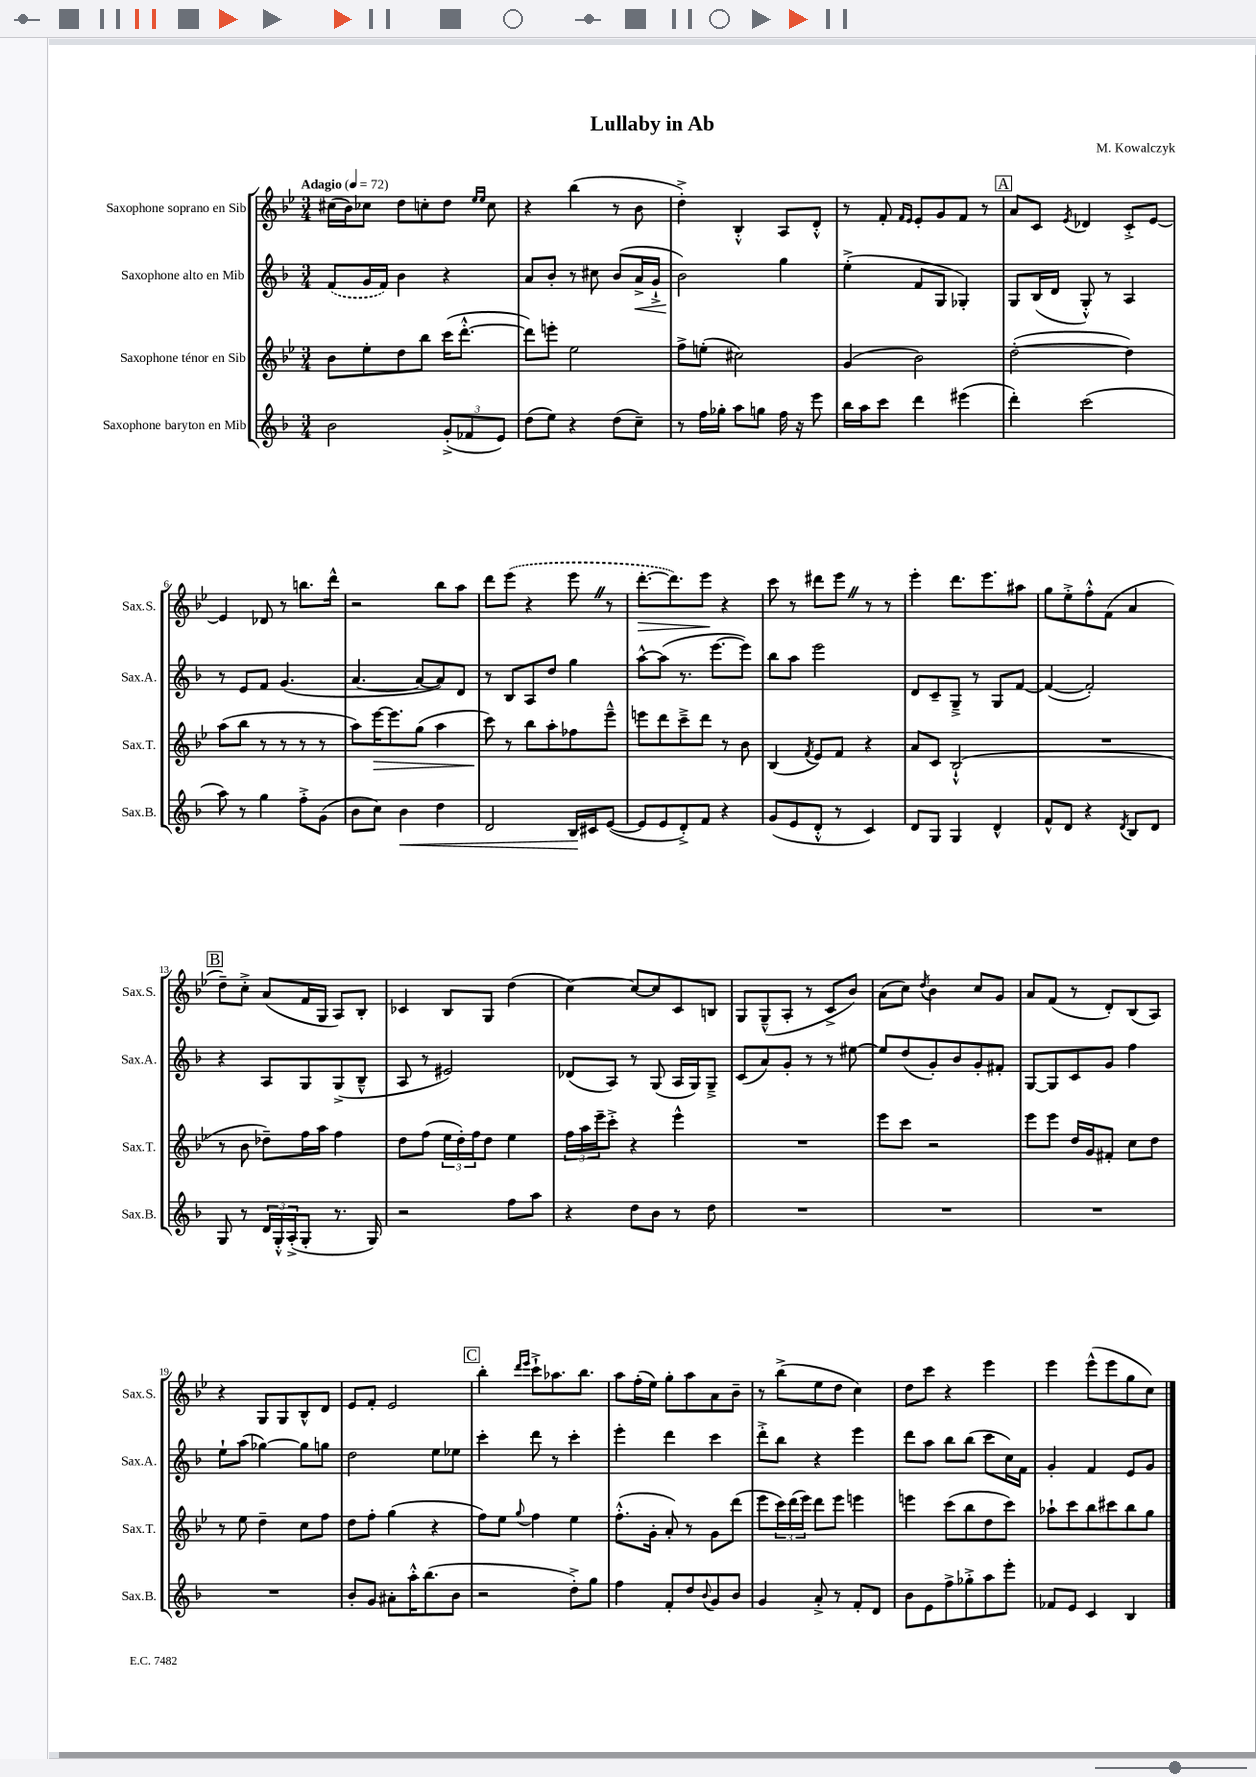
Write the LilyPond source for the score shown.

\header { title = "Lullaby in Ab" composer = "M. Kowalczyk" }
<<
\new StaffGroup <<
\new Staff = "s0" \with { instrumentName = "Saxophone soprano en Sib" shortInstrumentName = "Sax.S." } {
    \clef treble \key bes \major \numericTimeSignature \time 3/4 \tempo "Adagio" 4 = 72
    cis''16( bes'16) ces''8 d''8 c''8-. d''8 \grace { ees''16 ees''16 } c''8 |
    r4 bes''4( r8 bes'8 |
    d''4-.->) bes4-.-^ a8 d'8-.-^ |
    r8 f'8-. \grace { f'16 ees'16 } ees'8-. g'8 f'8 r8 |
    \mark \markup { \box "A" } a'8 c'8 \acciaccatura { ees'8 } des'4 c'8-.-> ees'8~ |
    ees'4 des'8 r8 b''8. d'''16-^ |
    r2 bes''8 a''8 |
    d'''8 \once \slurDashed ees'''8( r4 ees'''8 \once \override BreathingSign.text = \markup { \musicglyph "scripts.caesura.straight" } \breathe r8 |
    d'''8.~-.\> d'''8.) ees'''8\! r4 |
    c'''8 r8 dis'''8 ees'''8 \once \override BreathingSign.text = \markup { \musicglyph "scripts.caesura.straight" } \breathe r8 r8 |
    ees'''4-. d'''8. ees'''8. ais''8 |
    g''8 ees''8-.-> f''8-.-^ f'8( a'4 |
    \mark \markup { \box "B" } d''8--) c''8-.-> a'8( f'16 g16 a8) bes8-. |
    ces'4 bes8 g8 d''4( |
    c''4~) c''8~ c''8 c'8 b8 |
    g8 g8---^( a8-. r8 c'8-> bes'8) |
    a'8( c''8) \acciaccatura { d''8 } bes'4 c''8 g'8 |
    a'8 f'8( r8 d'8-.) bes8( a8) |
    r4 g8 g8 bes8-^ d'8 |
    ees'8 f'8-. ees'2 |
    \mark \markup { \box "C" } bes''4-. \grace { d'''16 ees'''16 } c'''8-!-> aes''8. bes''8. |
    a''8 f''16-.( ees''16) g''8-. a''8 a'8 bes'8-- |
    r8 bes''8->( ees''8 d''8 c''4) |
    d''8 c'''8 r4 ees'''4 |
    ees'''4 ees'''8-^( ees'''8 g''8 c''8) \bar "|." |
}
\new Staff = "s1" \with { instrumentName = "Saxophone alto en Mib" shortInstrumentName = "Sax.A." } {
    \clef treble \key f \major \numericTimeSignature \time 3/4
    \once \slurDashed f'8( g'16 f'16) bes'4 r4 |
    a'8 bes'8-. r8 cis''8 bes'8( a'16->\< g'16-!-> |
    bes'2\!) g''4 |
    e''4-.->( f'8 g8 ges4-.) |
    \mark \markup { \box "A" } g8 bes16( d'16 g8-.-^) r8 a4 |
    r8 e'8 f'8 g'4.( |
    a'4.~ a'8~ a'8) d'8 |
    r8 bes8 a8 d''8 g''4 |
    a''8~-^ a''8( r8. e'''8.~ e'''8) |
    bes''8 a''8 e'''2 |
    d'8 c'8-- g8---> r8 g8 f'8~ |
    f'4~( f'2-.) |
    \mark \markup { \box "B" } r4 a8 g8 g8->( bes8---^ |
    a8 r8 eis'2) |
    des'8( a8) r8 g8( a16 g16) g8---> |
    c'8( a'8) g'8-. r8 r8 eis''8~ |
    eis''8 d''8( g'8-.) bes'8 g'8-. fis'8-. |
    g8~ g8 c'8 g'8 f''4 |
    e''8-! a''8( ges''4~) ges''8 g''8 |
    d''2 e''8 ees''8 |
    \mark \markup { \box "C" } c'''4-. d'''8 r8 c'''4-. |
    e'''4-. d'''4 c'''4 |
    d'''8-.-> bes''8 r4 e'''4 |
    d'''8 a''8 bes''8 bes''8( c'''8 c''16) f'16 |
    g'4-. f'4 e'8 g'8 \bar "|." |
}
\new Staff = "s2" \with { instrumentName = "Saxophone ténor en Sib" shortInstrumentName = "Sax.T." } {
    \clef treble \key bes \major \numericTimeSignature \time 3/4
    bes'8 ees''8-. d''8 bes''8 c'''16( d'''8.~-.-^ |
    d'''8) e'''8-. ees''2 |
    f''8-> e''8-.( cis''2) |
    g'4( bes'2) |
    \mark \markup { \box "A" } d''2~-.( d''4) |
    a''8( bes''8 r8 r8 r8 r8 |
    a''8) ees'''16~\> ees'''8. g''8( a''4 |
    c'''8\!) r8 bes''8 a''8-. fes''8 ees'''8---^ |
    e'''8 d'''8 c'''8---> d'''8 r8 bes'8 |
    bes4( \acciaccatura { f'8 } ees'8) f'8 r4 |
    a'8 c'8 bes2-!-^( |
    R2. |
    \mark \markup { \box "B" } r8 bes'8 des''8--) f''16 a''16 f''4 |
    d''8 f''8( \tuplet 3/2 { ees''16 d''16-.) f''16 } d''8 ees''4 |
    \tuplet 3/2 { f''16 a''16 ees'''16-- } c'''8-.-> r4 ees'''4-^ |
    R2. |
    ees'''8 c'''8 r2 |
    ees'''8 ees'''8 d''16 g'16 fis'8-. c''8 d''8 |
    r8 ees''8 d''4-- c''8 f''8 |
    d''8 f''8-. g''4( r4 |
    \mark \markup { \box "C" } f''8) ees''8 \appoggiatura { g''8 } f''4 ees''4 |
    f''8.-.-^( g'16-. a'8-.) r8 g'8 d'''8( |
    ees'''8 \tuplet 3/2 { c'''16) d'''16( ees'''16) } d'''8 ees'''8 e'''4 |
    e'''4 c'''8( bes''8 d''8 c'''8) |
    aes''8-! c'''8 bes''8 cis'''8 bes''8 g''8 \bar "|." |
}
\new Staff = "s3" \with { instrumentName = "Saxophone baryton en Mib" shortInstrumentName = "Sax.B." } {
    \clef treble \key f \major \numericTimeSignature \time 3/4
    bes'2 \tuplet 3/2 { g'8-.->( fes'8 e'8) } |
    d''8( e''8) r4 d''8( c''8--) |
    r8 f''16 ges''16-. a''8 g''8 f''16 r16 e'''8 |
    bes''16 a''16 c'''8 d'''4 eis'''4( |
    \mark \markup { \box "A" } d'''4-.) c'''2( |
    a''8) r8 g''4 f''8-.-> g'8( |
    bes'8 c''8) bes'4\< d''4 |
    d'2 bes16\! cis'16 e'8~( |
    e'8 e'8 d'8-.->) f'8 r4 |
    g'8( e'8 d'8-.-^ r8 c'4) |
    d'8 g8 g4 d'4-^ |
    f'8-^ d'8 r4 \acciaccatura { d'8 } bes8 d'8 |
    \mark \markup { \box "B" } g8 r8 \tuplet 3/2 { d'16 g16-.-^ a16-.->( } g8-. r8. g16) |
    r2 f''8 a''8 |
    r4 d''8 bes'8 r8 d''8 |
    R2. |
    R2. |
    R2. |
    R2. |
    bes'8-. g'8 ais'8-. a''16-.-^ bes''8.( bes'8 |
    \mark \markup { \box "C" } r2 d''8-.->) g''8 |
    f''4 f'8-. d''8 \appoggiatura { bes'8 } g'8 bes'8 |
    g'4 a'8-.-> r8 f'8-. d'8 |
    bes'8 e'8 f''8-> ges''8-.-> a''8 e'''8-. |
    fes'8 e'8 c'4 bes4 \bar "|." |
}
>>
>>
